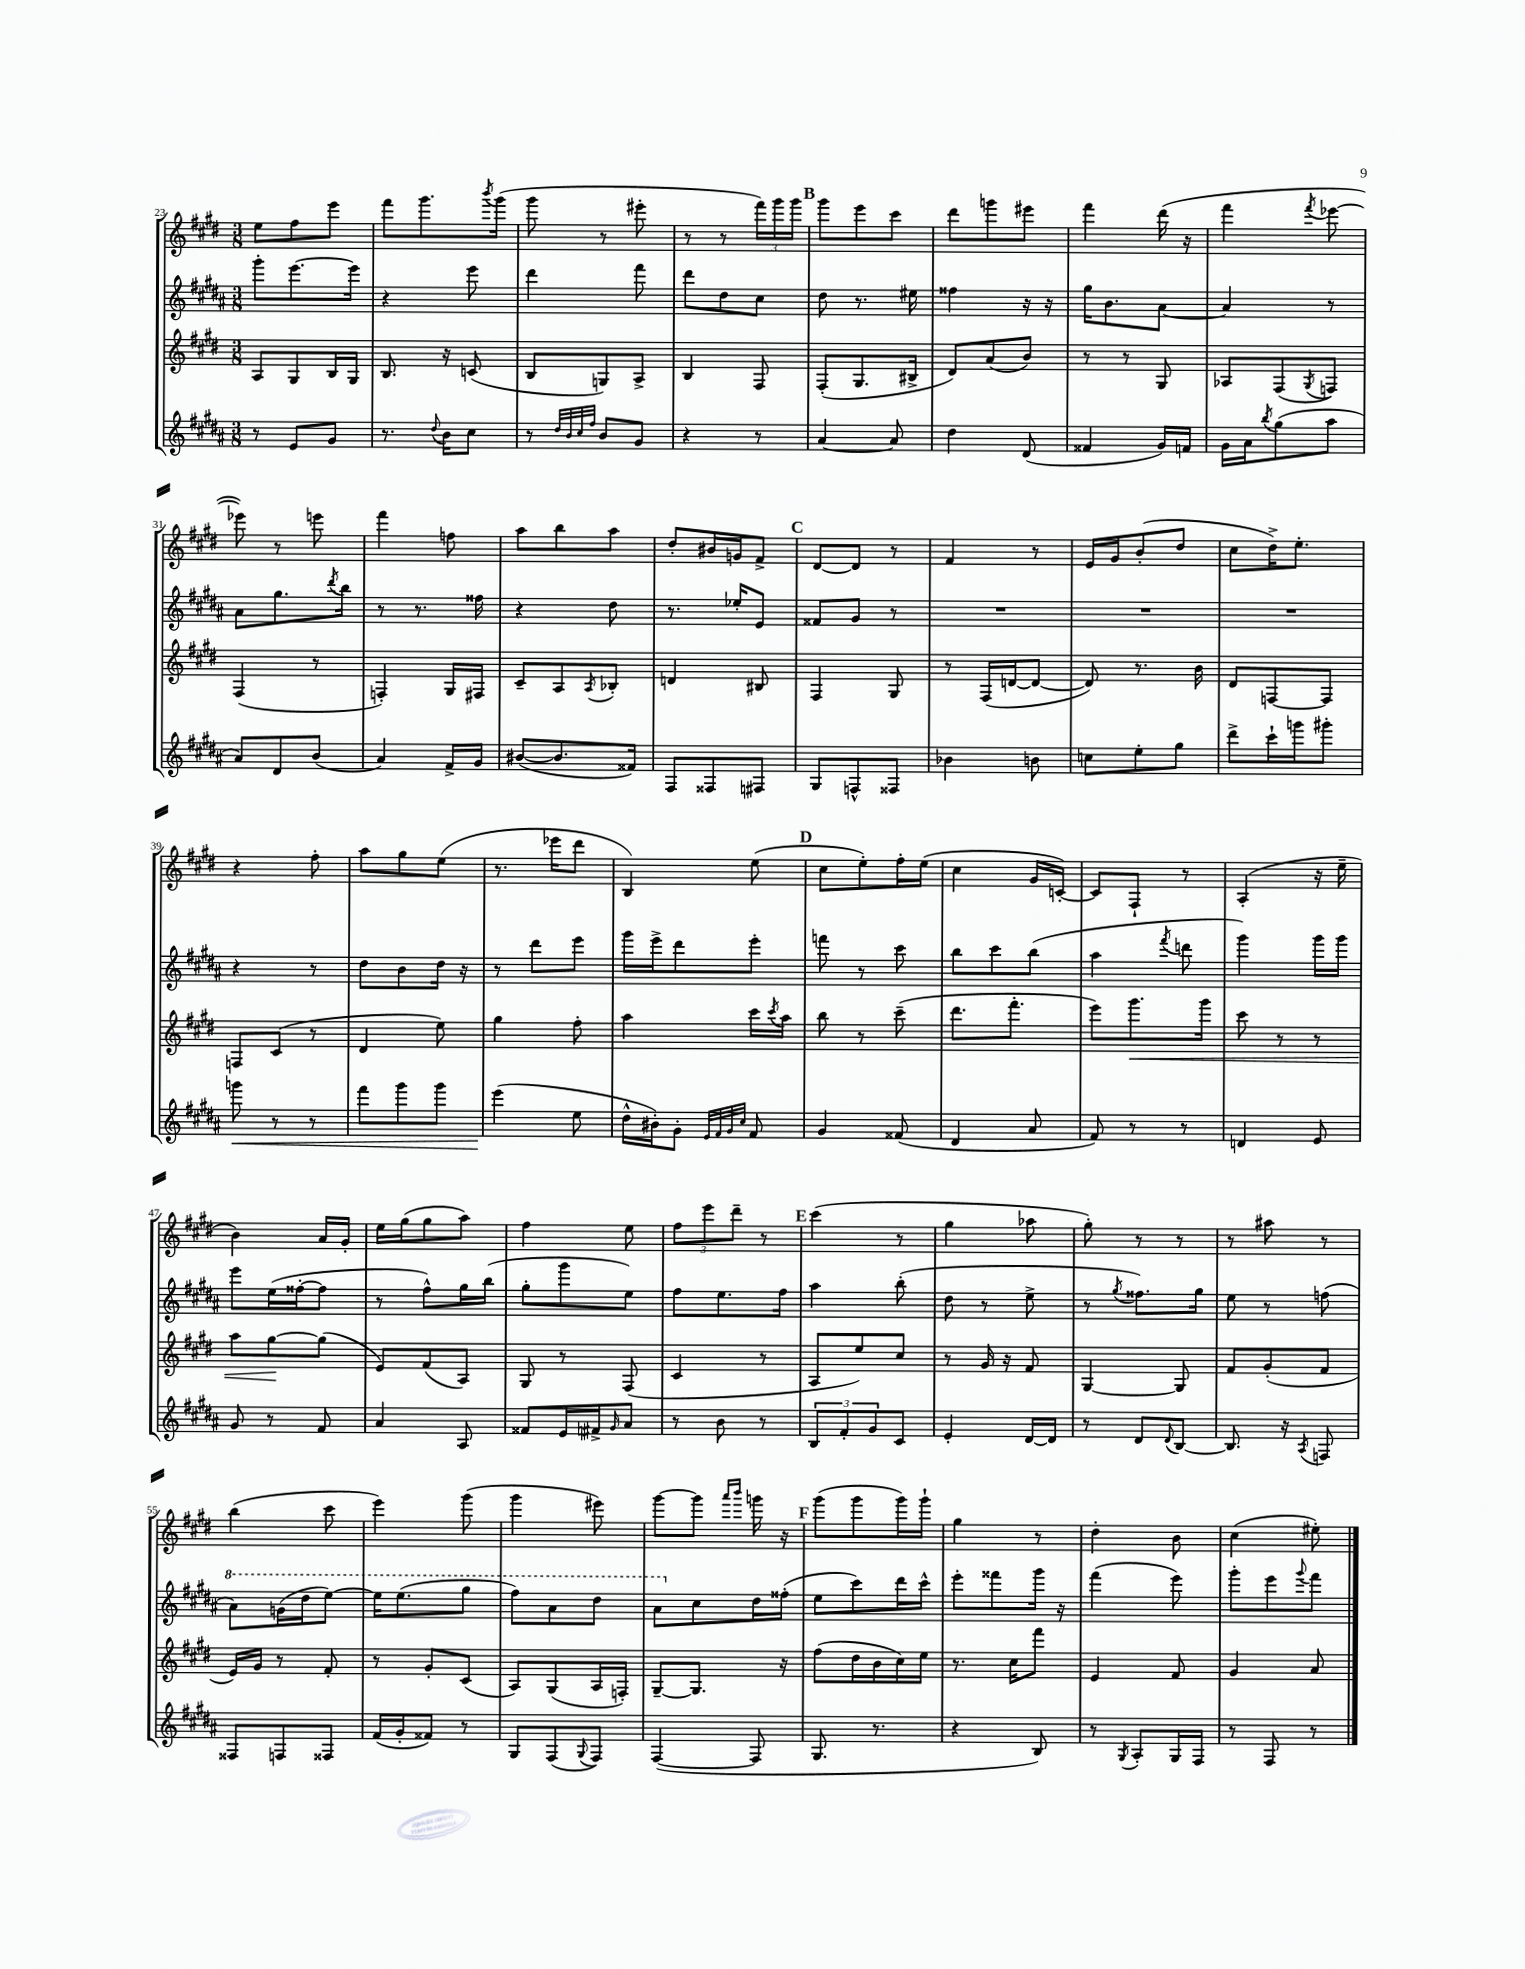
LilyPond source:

<<
\new StaffGroup <<
\new Staff = "s0" {
    \clef treble \key e \major \numericTimeSignature \time 3/8
    e''8 fis''8 e'''8 |
    fis'''8 gis'''8. \acciaccatura { b'''8 } gis'''16( |
    gis'''8 r8 eis'''8-. |
    r8 r8 \tuplet 3/2 { fis'''16) gis'''16 gis'''16 } |
    \mark \markup { \bold "B" } gis'''8 e'''8 cis'''8 |
    dis'''8 g'''8 eis'''8 |
    fis'''4 dis'''16( r16 |
    fis'''4 \acciaccatura { fis'''8 } ees'''8~ |
    ees'''8) r8 e'''8 |
    fis'''4 f''8 |
    a''8 b''8 a''8 |
    dis''8-. bis'16 g'16 fis'8-> |
    \mark \markup { \bold "C" } dis'8~ dis'8 r8 |
    fis'4 r8 |
    e'16 gis'16 b'8-.( dis''8 |
    cis''8 dis''16->) e''8.-. |
    r4 fis''8-. |
    a''8 gis''8 e''8( |
    r8. ees'''16 dis'''8 |
    b4) e''8( |
    \mark \markup { \bold "D" } cis''8 e''8-.) fis''16-. e''16( |
    cis''4 gis'16 c'16~-.) |
    c'8 fis8-! r8 |
    a4-.( r16 e''16-- |
    b'4) a'16 gis'16-. |
    e''16 gis''16( gis''8 a''8) |
    fis''4 e''8 |
    \tuplet 3/2 { fis''8 e'''8 dis'''8-- } r8 |
    \mark \markup { \bold "E" } cis'''4( r8 |
    gis''4 aes''8 |
    gis''8-.) r8 r8 |
    r8 ais''8 r8 |
    b''4( cis'''8 |
    e'''4) gis'''8( |
    gis'''4 eis'''8) |
    gis'''8~ gis'''8 \grace { a'''16 b'''16 } g'''16 r16 |
    \mark \markup { \bold "F" } gis'''8( gis'''8 gis'''16) gis'''16-! |
    gis''4 r8 |
    dis''4-. b'8 |
    cis''4( eis''8-.) \bar "|." |
}
\new Staff = "s1" {
    \clef treble \key b \major \numericTimeSignature \time 3/8
    gis'''8-. e'''8.~ e'''16 |
    r4 e'''8 |
    dis'''4 fis'''8 |
    dis'''8 dis''8 cis''8 |
    \mark \markup { \bold "B" } dis''8 r8. eis''16 |
    fisis''4 r16 r16 |
    gis''16 b'8. ais'8~ |
    ais'4 r8 |
    ais'8 gis''8. \acciaccatura { dis'''8 } b''16 |
    r8 r8. fisis''16 |
    r4 dis''8 |
    r8. ees''16-. e'8 |
    \mark \markup { \bold "C" } fisis'8 gis'8 r8 |
    R4. |
    R4. |
    R4. |
    r4 r8 |
    dis''8 b'8 dis''16 r16 |
    r8 dis'''8 e'''8 |
    gis'''16 e'''16-> dis'''8 e'''8-. |
    \mark \markup { \bold "D" } f'''8 r8 cis'''8 |
    b''8 cis'''8 b''8( |
    ais''4 \acciaccatura { fis'''8 } d'''8 |
    gis'''4) gis'''16 gis'''16 |
    e'''8 e''16( fisis''16~-. fisis''8 |
    r8 fis''8-^) gis''16 b''16( |
    gis''8-. gis'''8 e''8) |
    fis''8 e''8. fis''16 |
    \mark \markup { \bold "E" } ais''4 b''8-.( |
    dis''8 r8 e''8-> |
    r8 \acciaccatura { gis''8 } fisis''8.) gis''16 |
    e''8 r8 f''8( |
    \ottava #1 ais''8) g''16( dis'''16 e'''8~) |
    e'''16 e'''8.( gis'''8 |
    fis'''8) ais''8 dis'''8 |
    ais''8 \ottava #0 cis''8 dis''16 fisis''16-.( |
    \mark \markup { \bold "F" } e''8 cis'''8) dis'''16 cis'''16-^ |
    e'''8-. fisis'''8 gis'''16 r16 |
    fis'''4( e'''8) |
    gis'''8-. e'''8 \appoggiatura { gis'''8 } fis'''8 \bar "|." |
}
\new Staff = "s2" {
    \clef treble \key e \major \numericTimeSignature \time 3/8
    a8 gis8 b16 gis16 |
    b8. r16 c'8( |
    b8 g8) a8-> |
    b4 fis8 |
    \mark \markup { \bold "B" } fis8-.( gis8. bis16-> |
    dis'8) a'8( b'8) |
    r8 r8 gis8 |
    aes8 fis8( \acciaccatura { gis8 } f8) |
    fis4( r8 |
    f4-.) gis16 fis16 |
    cis'8-- a8 \acciaccatura { a8 } bes8-. |
    d'4 bis8 |
    \mark \markup { \bold "C" } fis4 gis8 |
    r8 fis16( d'16~ d'8~ |
    d'8) r8. b'16 |
    dis'8 f8~ f8 |
    f8 cis'8( r8 |
    dis'4 e''8) |
    gis''4 fis''8-. |
    a''4 cis'''16 \acciaccatura { cis'''8 } a''16 |
    \mark \markup { \bold "D" } b''8 r8 cis'''8--( |
    dis'''8. fis'''8.-. |
    e'''8) gis'''8.\< gis'''16 |
    cis'''8 r8 r8 |
    a''8 gis''8~\! gis''8( |
    e'8) fis'8( a8) |
    gis8 r8 fis8( |
    cis'4 r8 |
    \mark \markup { \bold "E" } a8 e''8) cis''8 |
    r8 gis'16 r16 fis'8 |
    gis4~ gis8 |
    fis'8 gis'8-.( fis'8 |
    e'16) gis'16 r8 fis'8-. |
    r8 gis'8-. cis'8( |
    a8) gis8( a16 f16-.) |
    gis8~-- gis8. r16 |
    \mark \markup { \bold "F" } fis''8( dis''16 b'16 cis''16) e''16 |
    r8. cis''16 fis'''8 |
    e'4 fis'8 |
    gis'4 a'8 \bar "|." |
}
\new Staff = "s3" {
    \clef treble \key b \major \numericTimeSignature \time 3/8
    r8 e'8 gis'8 |
    r8. \appoggiatura { dis''8 } b'16 cis''8 |
    r8 \grace { dis''32 b'32 cis''32 fis''32 } b'8 gis'8 |
    r4 r8 |
    \mark \markup { \bold "B" } ais'4~ ais'8 |
    dis''4 dis'8( |
    fisis'4 gis'16) f'16 |
    gis'16 ais'16 \acciaccatura { b''8 } gis''8( ais''8 |
    ais'8) dis'8 b'8( |
    ais'4) fis'16-> gis'16 |
    bis'8~( bis'8. fisis'16) |
    fis8 fisis8 fis8 |
    \mark \markup { \bold "C" } gis8 f8-^ fisis8 |
    bes'4 b'8 |
    c''8 e''8-. gis''8 |
    dis'''8-> cis'''16-! g'''16 gis'''8-. |
    g'''8\< r8 r8 |
    fis'''8 gis'''8 gis'''8 |
    e'''4\!( e''8 |
    dis''16-^ bis'16-.) gis'8-. \grace { e'32 fis'32 gis'32 cis''32 } fis'8 |
    \mark \markup { \bold "D" } gis'4 fisis'8( |
    dis'4 ais'8 |
    fis'8) r8 r8 |
    d'4 e'8 |
    gis'8 r8 fis'8 |
    ais'4 ais8 |
    fisis'8 e'16 fis'16-> \grace { gis'16 } ais'8 |
    r8 b'8 r8 |
    \mark \markup { \bold "E" } \tuplet 3/2 { b8 fis'8-. gis'8 } cis'8 |
    e'4-. dis'16~ dis'16 |
    r8 dis'8 \appoggiatura { dis'8 } b8~ |
    b8. r16 \acciaccatura { ais8 } f8 |
    fisis8 f8 fisis8 |
    fis'16( gis'16-. fisis'8) r8 |
    gis8 fis8( \appoggiatura { gis8 } fis8) |
    fis4~( fis8 |
    \mark \markup { \bold "F" } gis8. r8. |
    r4 b8) |
    r8 \acciaccatura { gis8 } ais8-. gis16 fis16 |
    r8 fis8 r8 \bar "|." |
}
>>
>>
\layout { \context { \Score currentBarNumber = #23 } }
